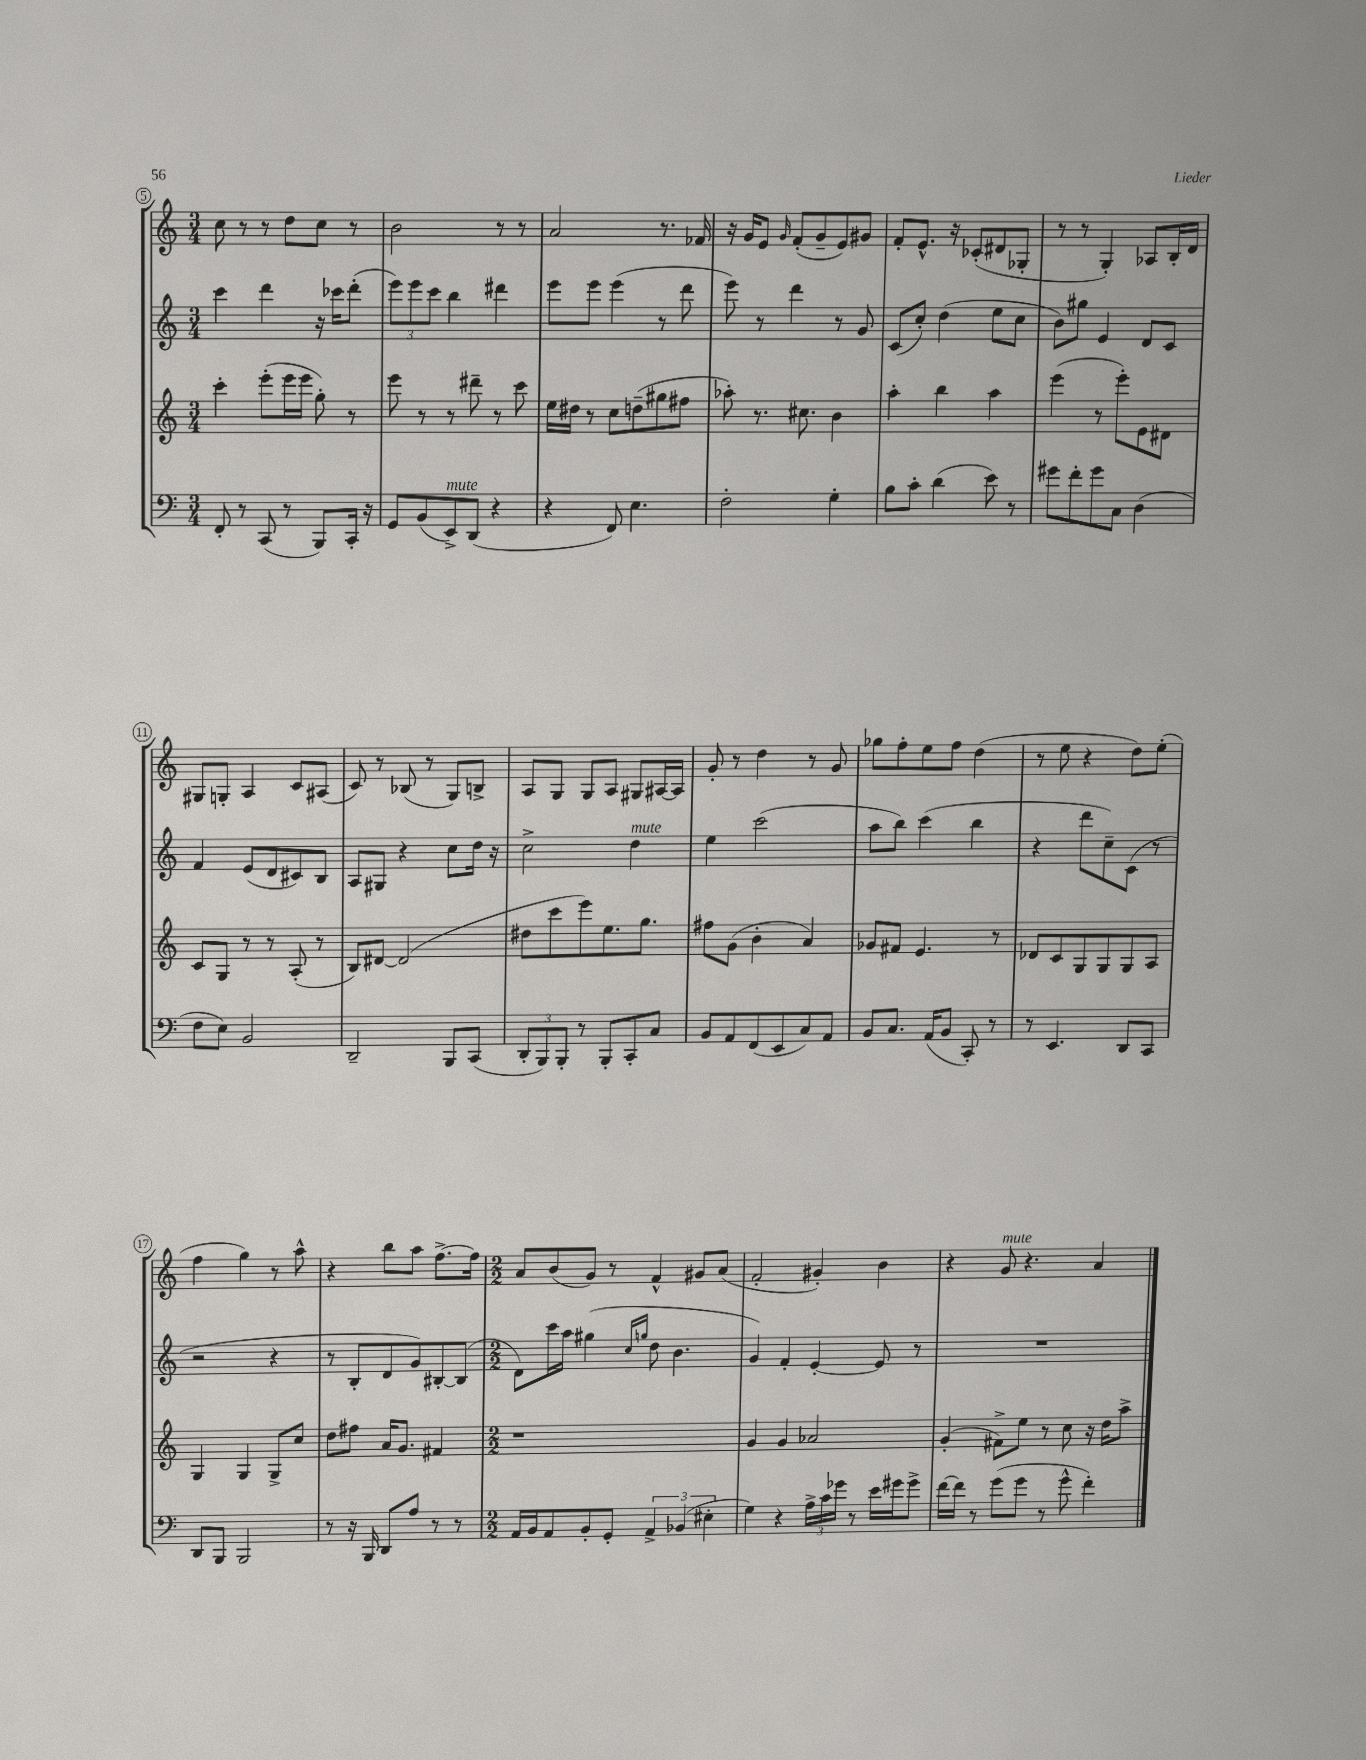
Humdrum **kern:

**kern	**kern	**kern	**kern
*staff4	*staff3	*staff2	*staff1
*clefF4	*clefG2	*clefG2	*clefG2
*k[]	*k[]	*k[]	*k[]
*M3/4	*M3/4	*M3/4	*M3/4
8FF'	4ccc'	4ccc	8cc
8r	.	.	8r
(8CC	(8eee'	4ddd	8r
8r	16eee	.	8dd
.	16eee	.	.
8BBB)	8gg')	16r	8cc
.	.	16ccc-	.
16CC'	8r	(8ddd'	8r
16r	.	.	.
=	=	=	=
8GG	8eee	12eee)	2b
.	.	12eee	.
(8BB	8r	.	.
.	.	12ccc	.
8EE^)	8r	4bb	.
(8DD	8ddd#~	.	.
4r	8r	4ddd#	8r
.	8ccc	.	8r
=	=	=	=
4r	16ee	8eee	2a
.	16dd#	.	.
.	8r	8eee	.
8FF)	8cc	(4eee	.
4.E	(8dd~	.	.
.	8gg#	8r	8.r
.	8ff#	8ddd	.
.	.	.	16f-
=	=	=	=
2F'	8aa-')	8eee)	16r
.	.	.	16g
.	8.r	8r	8e
.	.	.	16qqg
.	.	4ddd	(8f'
.	8.cc#	.	.
.	.	.	8g~
4G'	4b	8r	8e)
.	.	8g	8g#
=	=	=	=
8B	4aa'	(8c	8f'
8c'	.	8cc')	8.e^^
(4d	4bb	(4dd	.
.	.	.	16r
.	.	.	(8c-'
8e)	4aa	8ee	8d#
8r	.	8cc	8G-'
=	=	=	=
8g#	(4eee	8b)	8r
8f'	.	8gg#	8r
8g#	8r	4e	4G')
8C	8eee')	.	.
(4D	8e	8d	8A-
.	8d#	8c	16B'
.	.	.	16d
=	=	=	=
8F	8c	4f	8G#
8E)	8G	.	8G'
2BB	8r	(8e	4A
.	8r	8d	.
.	(8A'	8c#)	8c
.	8r	8B	(8A#
=	=	=	=
2DD~	8B)	8A	8c)
.	[8d#	8G#	8r
.	(2d#]	4r	(8B-
.	.	.	8r
8BBB	.	8cc	8G)
(8CC	.	16dd	8B^
.	.	16r	.
=	=	=	=
12DD'	8dd#	2cc^	8A
12BBB)	.	.	.
.	8ccc	.	8G
12BBB'	.	.	.
8r	8eee)	.	8G
8BBB'	8.ee	.	8A
8CC'	.	4dd	8G#
.	8.gg	.	.
8C	.	.	[16A#
.	.	.	16A#]
=	=	=	=
8BB	8ff#	4ee	8g'
8AA	(8g	.	8r
(8FF	4b'	(2ccc	4dd
8EE	.	.	.
8C)	4a)	.	8r
8AA	.	.	8g
=	=	=	=
8BB	8g-	8aa	8gg-
8.C	8f#	8bb)	8ff'
.	4.e	(4ccc	8ee
(16AA	.	.	.
8BB	.	.	8ff
8CC')	.	4bb	(4dd
8r	8r	.	.
=	=	=	=
8r	8d-	4r	8r
4.EE	8c	.	8ee
.	8G	8ddd	4r
.	8G	8cc~)	.
8DD	8G	(8c	8dd)
8CC	8A	8r	(8ee'
=	=	=	=
8DD	4G	2r	4ff
8BBB	.	.	.
2BBB	4G	.	4gg)
.	8G^	4r	8r
.	8cc	.	8aa^^
=	=	=	=
8r	8dd	8r	4r
16r	8ff#	8B'	.
16BBB	.	.	.
8DD	16a	8d	8bb
.	8.g	.	.
8A	.	8g)	8aa
8r	4f#	[8B#'	[8.ff^
8r	.	(8B#]	.
.	.	.	16ff]
=	=	=	=
*M2/2	*M2/2	*M2/2	*M2/2
16AA	1r	8d)	8a
16BB	.	.	.
8AA	.	16ccc	(8b
.	.	16aa	.
8BB'	.	(4gg#	8g)
8GG'	.	.	8r
.	.	16qqcc	.
.	.	16qqgg	.
6AA^	.	8dd	4f^^
.	.	4.b	.
(6BB-	.	.	.
.	.	.	8g#
6E#'	.	.	.
.	.	.	(8a
=	=	=	=
4G)	4g	4g)	2f'
4r	4g	4f'	.
24A^	2a-	[4e'	4g#')
24c	.	.	.
24g-	.	.	.
8r	.	.	.
16e	.	8e]	4b
16g#	.	.	.
8g#^	.	8r	.
=	=	=	=
[16f	(4g'	1r	4r
16f]	.	.	.
8r	.	.	.
(8g	8f#^)	.	8g
8g	8ee	.	4.r
8r	8r	.	.
8g^^	8cc	.	.
4f')	16r	.	4a
.	16dd	.	.
.	8aa^	.	.
==	==	==	==
*-	*-	*-	*-
